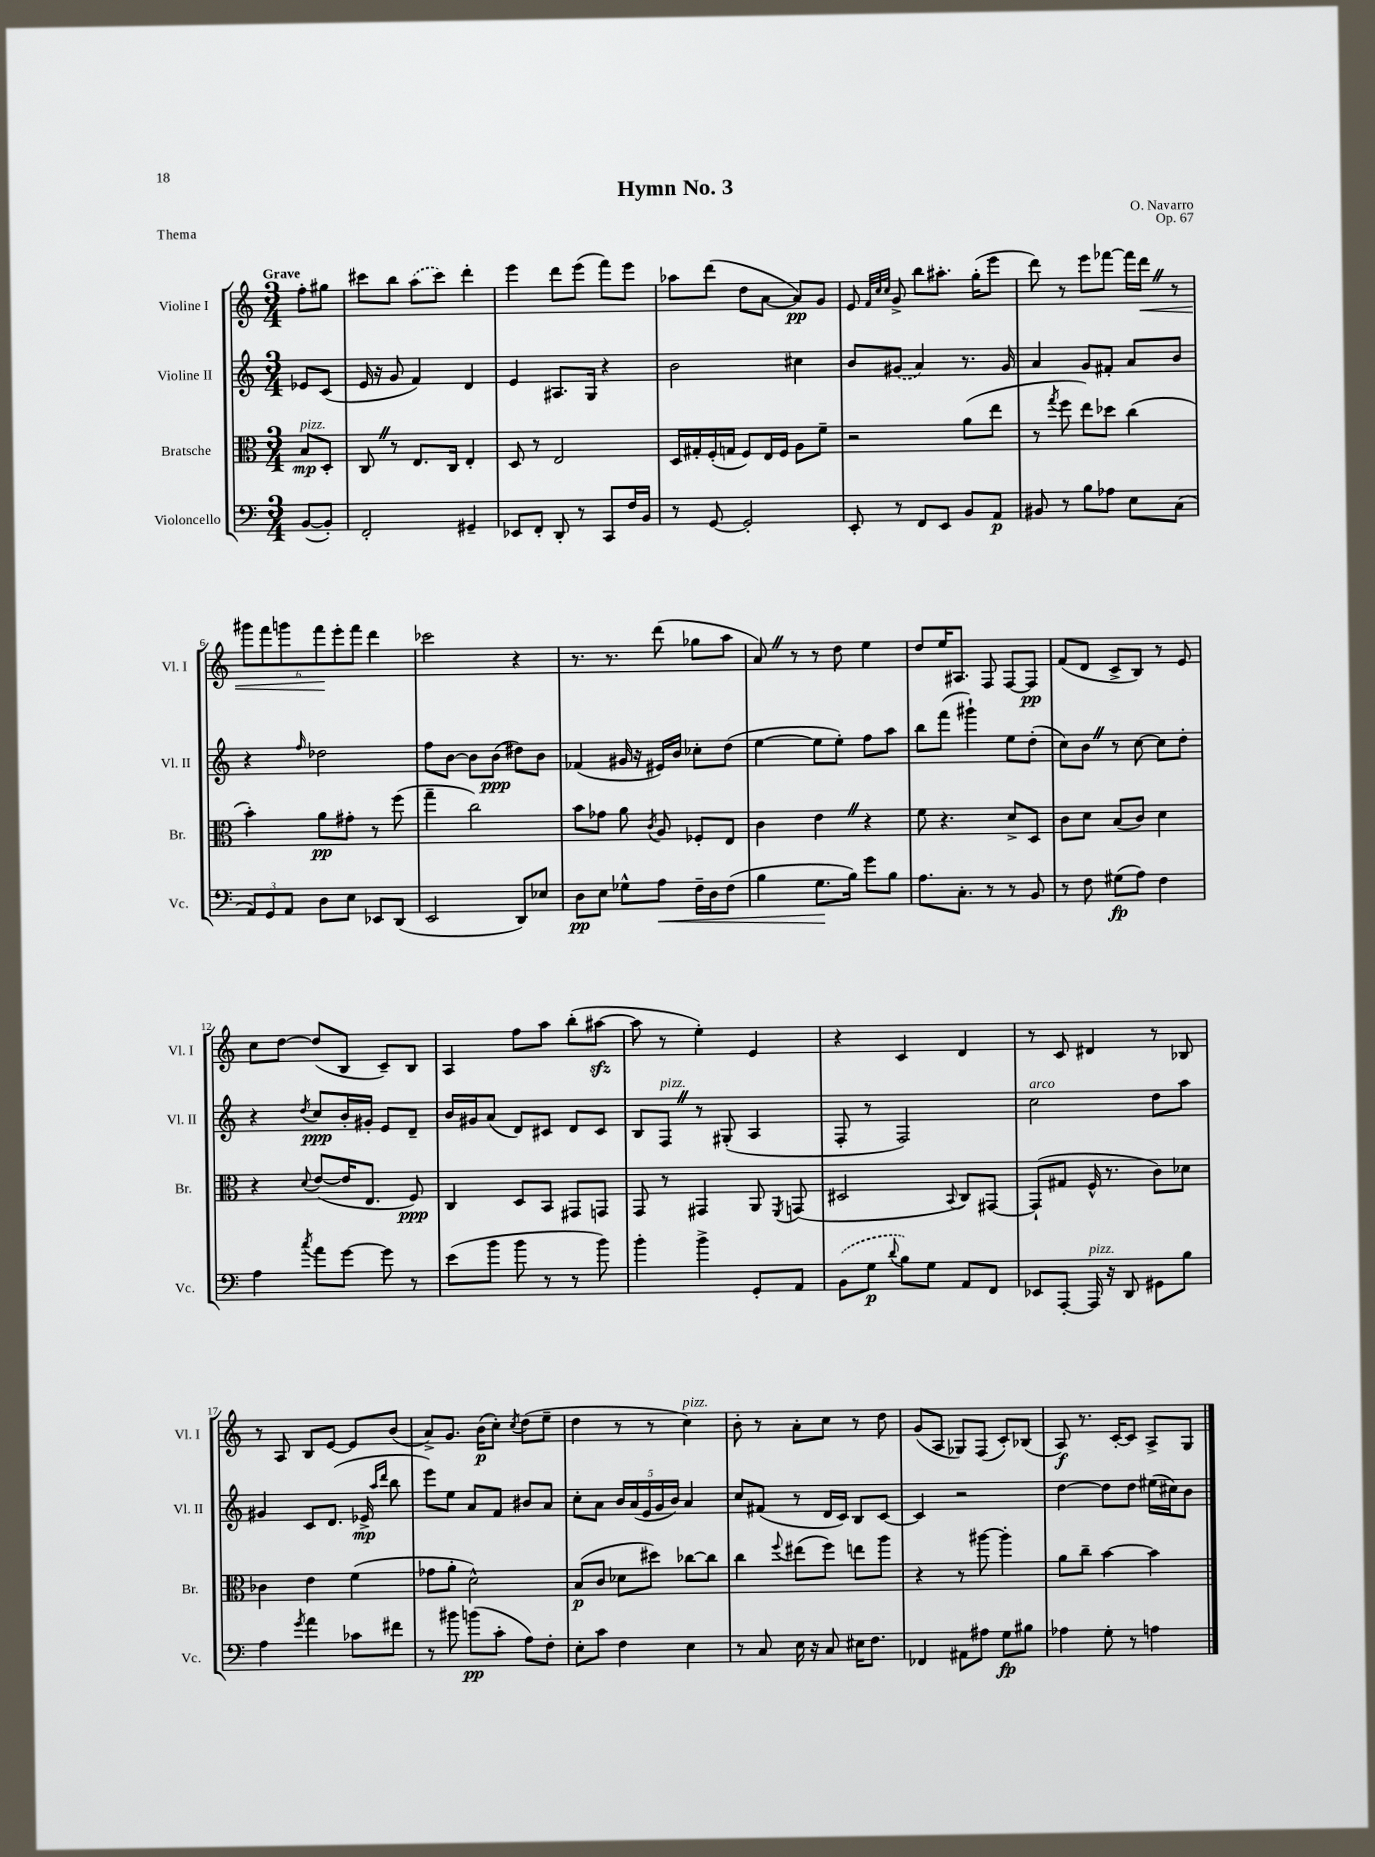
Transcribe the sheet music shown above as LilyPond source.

\header { title = "Hymn No. 3" composer = "O. Navarro" opus = "Op. 67" piece = "Thema" }
<<
\new StaffGroup <<
\new Staff = "s0" \with { instrumentName = "Violine I" shortInstrumentName = "Vl. I" } {
    \clef treble \key c \major \numericTimeSignature \time 3/4 \partial 4 \tempo "Grave"
    \autoBeamOff f''8[-. gis''8] |
    cis'''8[ b''8] \once \slurDashed a''8[( cis'''8]) d'''4-. |
    e'''4 d'''8[ e'''8]( f'''8[) e'''8] |
    aes''8[ d'''8]( d''8[ a'8]~ a'8[\pp) g'8] |
    e'8 \grace { f'32[ c''32 c''32] } g'8-> b''8[ ais''8.]-. g''16[-.( e'''8] |
    d'''8) r8 e'''8[ fes'''8]~ fes'''16[ d'''16]\< \once \override BreathingSign.text = \markup { \musicglyph "scripts.caesura.straight" } \breathe r8 |
    \tuplet 6/4 { gis'''8[ f'''8 g'''8 f'''8\! e'''8-. f'''8] } d'''4 |
    ces'''2 r4 |
    r8. r8. d'''8( ges''8[ a''8] |
    a'8) \once \override BreathingSign.text = \markup { \musicglyph "scripts.caesura.straight" } \breathe r8 r8 d''8 e''4 |
    d''8[ e''16 ais8.] f8 f8[~ f8]\pp |
    f'8[( d'8] c'8[-> b8]) r8 e'8 |
    c''8[ d''8]~ d''8[( b8] c'8[--) b8] |
    a4 f''8[ a''8] b''8[-.( ais''8]~\sfz |
    ais''8 r8 e''4-.) e'4 |
    r4 c'4 d'4 |
    r8 c'8 dis'4 r8 bes8 |
    r8 a8 b8[ e'8]~ e'8[ b'8]( |
    a'8[->) g'8.] b'16[\p( c''8]-.) \acciaccatura { c''8 } d''8[( e''8]-- |
    d''4 r8 r8 c''4^\markup { \italic "pizz." }) |
    b'8-. r8 a'8[-. c''8] r8 d''8 |
    g'8[( a8] ges8[) f8]( c'8[-.) bes8]( |
    a8\f) r8. c'16[~-. c'8] a8[-> g8] \bar "|." |
}
\new Staff = "s1" \with { instrumentName = "Violine II" shortInstrumentName = "Vl. II" } {
    \clef treble \key c \major \numericTimeSignature \time 3/4 \partial 4
    \autoBeamOff ees'8[ c'8]( |
    e'16 r16 g'8 f'4) d'4 |
    e'4 ais8.[ g16] r4 |
    b'2 cis''4 |
    b'8[ \once \slurDashed gis'8]( a'4) r8. gis'16 |
    a'4 g'8[ fis'8]-. a'8[ b'8] |
    r4 \grace { f''16 } des''2 |
    f''8[ b'8]~ b'8[ b'8]\ppp( dis''8[) b'8] |
    fes'4( gis'16 r16 eis'16[) b'16] ces''8[-. d''8]( |
    e''4~ e''8[ e''8]-.) f''8[ a''8] |
    b''8[ f'''8]( gis'''4-!) e''8[ d''8]-.( |
    c''8[) b'8] \once \override BreathingSign.text = \markup { \musicglyph "scripts.caesura.straight" } \breathe r8 c''8~ c''8[ d''8]-. |
    r4 \acciaccatura { d''8 } c''8[\ppp b'16-. gis'16]-. e'8[ d'8]-- |
    b'16[ gis'16 a'8]( d'8[) cis'8] d'8[ cis'8] |
    b8[ f8]^\markup { \italic "pizz." } \once \override BreathingSign.text = \markup { \musicglyph "scripts.caesura.straight" } \breathe r8 gis8-.( a4 |
    f8-. r8 f2) |
    c''2^\markup { \italic "arco" } d''8[ a''8] |
    gis'4 c'8[ d'8.]( ees'16->\mp \grace { a''16[ d'''16] } b''8 |
    e'''8[) e''8] a'8[ f'8] bis'8[ a'8] |
    c''8[-. a'8] \tuplet 5/4 { b'16[ a'16( e'16 g'16 b'16]) } a'4 |
    c''8[ fis'8]( r8 d'16[ c'16]) b8[ c'8]~ |
    c'4 r2 |
    d''4~ d''8[ d''8] eis''16[( cis''16) b'8] \bar "|." |
}
\new Staff = "s2" \with { instrumentName = "Bratsche" shortInstrumentName = "Br." } {
    \clef alto \key c \major \numericTimeSignature \time 3/4 \partial 4
    \autoBeamOff b8[\mp^\markup { \italic "pizz." } d8]-. |
    c8 \once \override BreathingSign.text = \markup { \musicglyph "scripts.caesura.straight" } \breathe r8 e8.[ c16] e4-. |
    d8 r8 e2 |
    d16[ gis16-. f16-.( g16] f8[) e16 f16] a8[ f'8]-- |
    r2 a'8[( e''8] |
    r8 \acciaccatura { g''8 } f''8 e''8[) des''8] c''4( |
    b'4-.) a'8[\pp gis'8]-. r8 f''8( |
    g''4-- c''2) |
    b'8[ ges'8] a'8 \acciaccatura { c'8 } a8 fes8[-. e8] |
    c'4 e'4 \once \override BreathingSign.text = \markup { \musicglyph "scripts.caesura.straight" } \breathe r4 |
    f'8 r4. d'8[-> d8] |
    c'8[ d'8] b8[( c'8]) d'4 |
    r4 \appoggiatura { d'8 } e'8[~( e'16 e8.] f8\ppp) |
    c4 d8[ b,8] gis,8[ g,8] |
    g,8 r8 gis,4 a,8 \acciaccatura { f,8 } g,8( |
    dis2 \appoggiatura { b,8 } c8[) gis,8]~ |
    gis,8[-!( gis8] f16-^ r8. c'8[) des'8] |
    ces'4 e'4 f'4( |
    ges'8[ a'8]-. d'2-^) |
    b8[\p( c'8] des'8[ dis''8]) ces''8[~ ces''8] |
    c''4 \appoggiatura { f''8 } eis''8[( f''8]) e''8[ a''8] |
    r4 r8 ais''8~ ais''4-. |
    a'8[ c''8]-- b'4~ b'4 \bar "|." |
}
\new Staff = "s3" \with { instrumentName = "Violoncello" shortInstrumentName = "Vc." } {
    \clef bass \key c \major \numericTimeSignature \time 3/4 \partial 4
    \autoBeamOff b,8[~( b,8]-.) |
    f,2-. gis,4-- |
    ees,8[ f,8]-. d,8-. r8 c,8[ f16 b,16] |
    r8 g,8~ g,2-. |
    e,8-. r8 f,8[ e,8] b,8[ a,8]\p |
    bis,8 r8 b8[ aes8] e8[ c8]( |
    \tuplet 3/2 { a,8[) g,8 a,8] } d8[ e8] ees,8[ d,8]( |
    e,2 d,8[) ees8] |
    d8[\pp e8] ges8[-^ a8]\< f16[-- d16 f8]( |
    b4 g8.[\! b16]) g'8[ b8] |
    a8.[ c8.]-. r8 r8 b,8 |
    r8 f8 gis8[\fp( a8]) f4 |
    a4 \acciaccatura { c''8 } a'8[ g'8]~ g'8 r8 |
    e'8[( b'8] b'8 r8 r8 b'8) |
    b'4-. b'4-> g,8[-. a,8] |
    \once \slurDashed b,8[( g8]\p \appoggiatura { d'8 } b8[) g8] a,8[ f,8] |
    ees,8[ a,,8]~-. a,,16^\markup { \italic "pizz." } r16 d,8 gis,8[ b8] |
    a4 \acciaccatura { g'8 } a'4 ces'8[ fis'8] |
    r8 bis'8 b'8[\pp( c'8]-. a8[) f8]-. |
    e8[-. c'8] f4 e4 |
    r8 c8 e16 r16 c8 eis16[ f8.] |
    fes,4 ais,8[ ais8] g8[\fp bis8] |
    aes4 g8-. r8 a4 \bar "|." |
}
>>
>>
